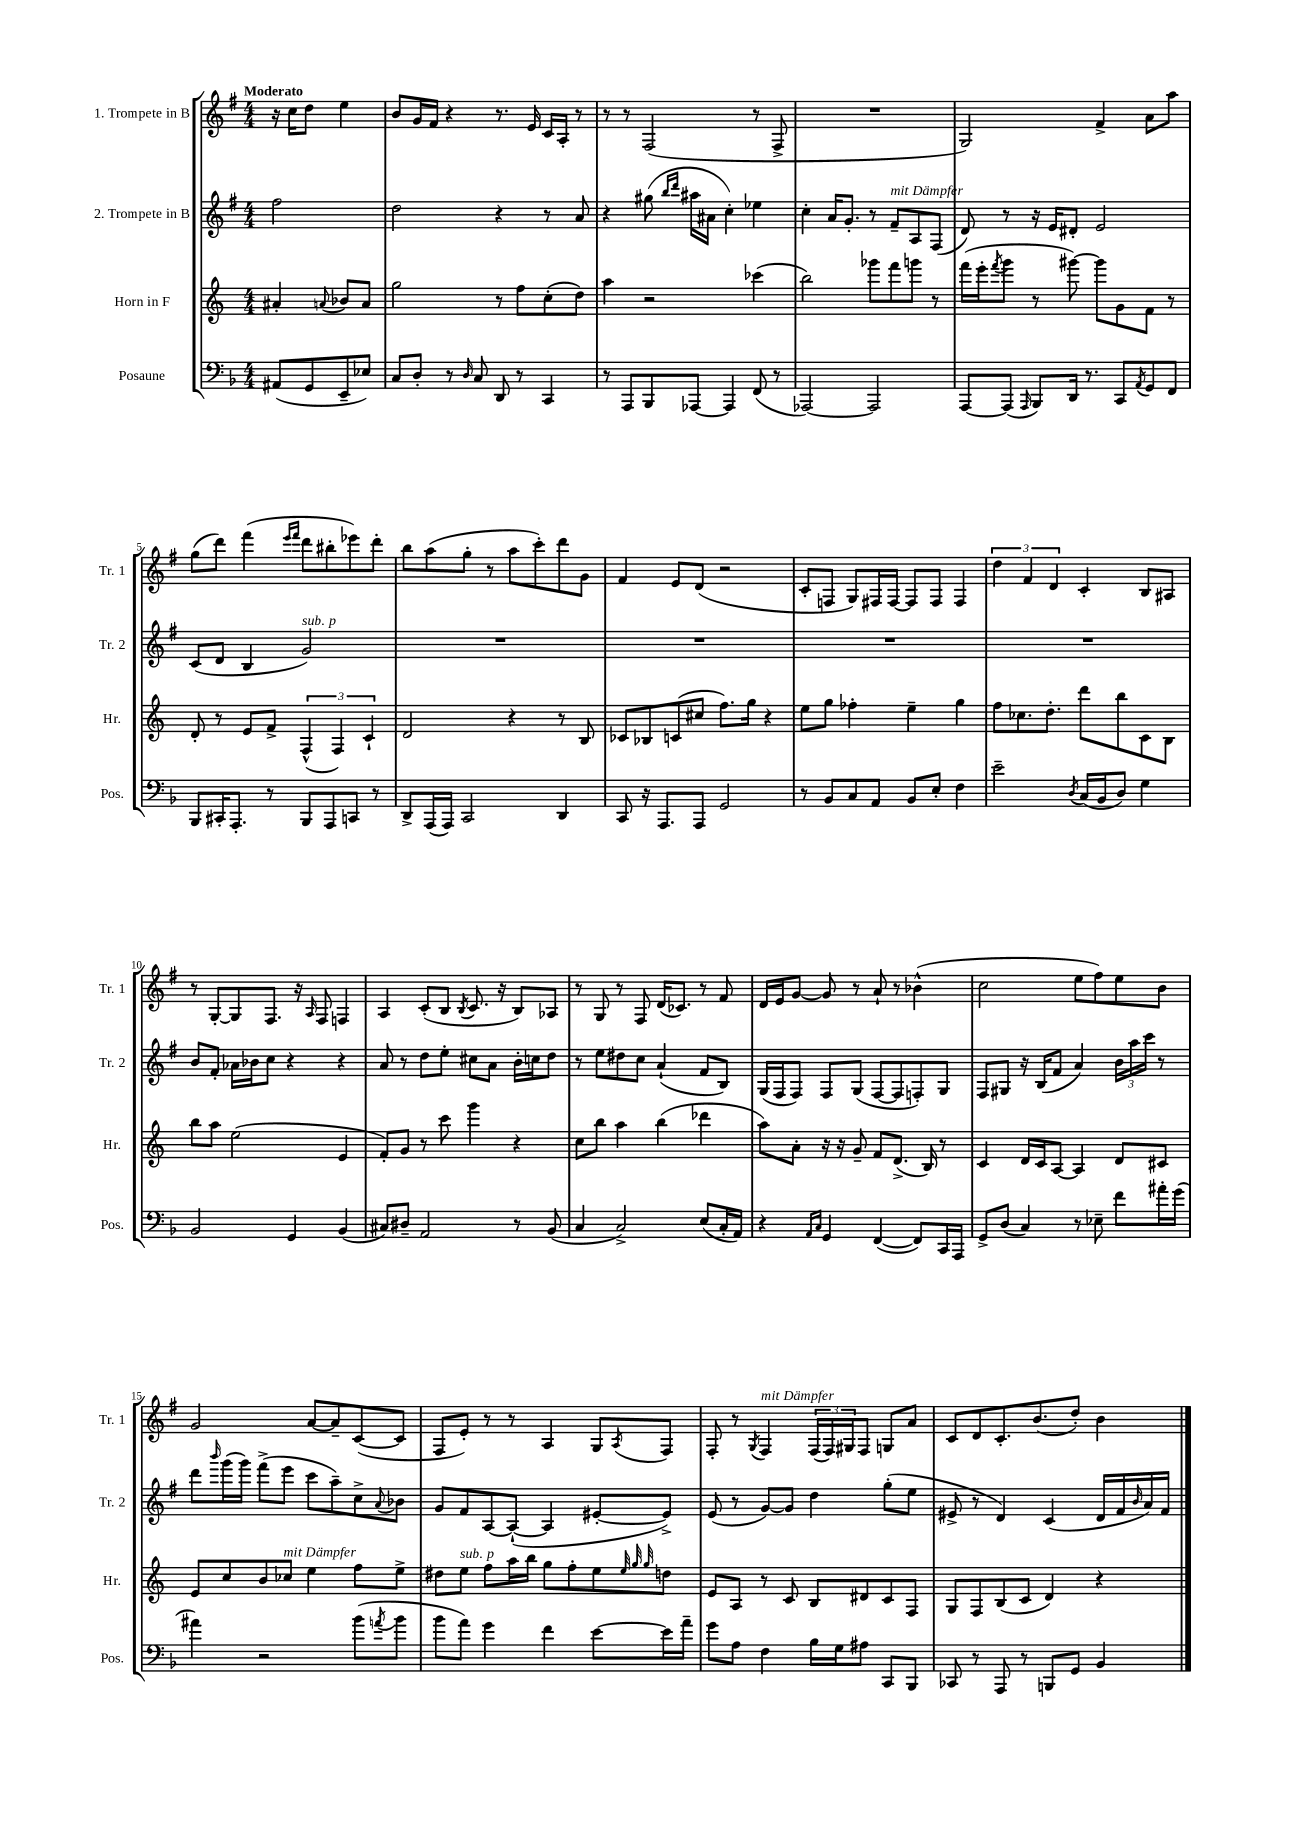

**kern	**kern	**kern	**kern
*part4	*part3	*part2	*part1
*staff4	*staff3	*staff2	*staff1
*I"Posaune	*I"Horn in F	*I"2. Trompete in B	*I"1. Trompete in B
*I'Pos.	*I'Hr.	*I'Tr. 2	*I'Tr. 1
*clefF4	*clefG2	*clefG2	*clefG2
*k[b-]	*k[]	*k[f#]	*k[f#]
*M4/4	*M4/4	*M4/4	*M4/4
=	=	=	=
!	!	!	!LO:TX:a:B:t=Moderato
(8AA#X/L	4a#X'/	2ff#\	16r
.	.	.	16cc\KL
8GG/	.	.	8dd\J
.	8qqan/	.	.
8EE~/	8b-X/L	.	4ee\
8E-X/J)	8a/J	.	.
=1	=1	=1	=1
8C/L	2gg\	2dd\	8b/L
8D'/J	.	.	16g/L
.	.	.	16f#/JJ
8r	.	.	4r
16qqD/	.	.	.
8C/	.	.	.
8DD/	8r	4r	8.r
8r	8ff\L	.	.
.	.	.	16e/
4CC/	(8cc'\	8r	16c/LL
.	.	.	16A'/JJ
.	8dd\J)	8a/	8r
=2	=2	=2	=2
8r	4aa\	4r	8r
8AAA/L	.	.	8r
8BBB-/	2r	(8gg#X\	(2F#/
.	.	16qqbb/LL	.
.	.	16qqddd/JJ	.
[8AAA-X/J	.	16aa#X\LL	.
.	.	16a#X\JJ	.
4AAA-/]	.	4cc'\)	.
(8FF/	(4ccc-X\	4ee-X\	8r
8r	.	.	8F#^/
=3	=3	=3	=3
[2AAA-X/)	2bb\)	4cc'\	1r
.	.	16a/KL	.
.	.	8.g'/J	.
2AAA-/]	8ggg-X\L	8r	.
!	!	!LO:TX:a:i:t=mit Dämpfer	!
.	8fff\	8f#~/L	.
.	8gggn\J	8A/	.
.	8r	(8F#/J	.
=4	=4	=4	=4
[8AAA/L	(16fff\LL	8d/)	2G/)
.	16eee'\J	.	.
.	8qfff/	.	.
(8AAA/J]	8ggg\J	8r	.
16qqAAA/	.	.	.
8BBB-/L)	8r	16r	.
.	.	16e/KL	.
16DD/Jk	[8ggg#X\)	8d#X'/J	.
8.r	.	.	.
.	8ggg#\L]	2e/	4f#^/
8CC/L	8g\	.	.
8qAA/	.	.	.
8GG/	8f\J	.	8a\L
8FF/J	8r	.	8aa\J
!!LO:LB:g=z
=5	=5	=5	=5
8BBB-/L	8d'/	(8c/L	(8gg\L
16CC#X'/K	8r	8d/J	8ddd\J)
8.AAA'/J	.	.	.
.	8e/L	4B/	(4fff#\
8r	8f^/J	.	.
.	.	.	16qqeee/LL
.	.	.	16qqfff#/JJ
!	!	!LO:TX:a:i:t=sub. p	!
8BBB-/L	(6F^^/	2g/)	8ddd\L
8AAA/	.	.	8bb#X'\
.	6F/)	.	.
8CCn/J	.	.	8eee-X\)
.	6c`/	.	.
8r	.	.	8ddd'\J
=6	=6	=6	=6
8DD^/L	2d/	1r	8bb\L
(16AAA/L	.	.	(8aa\
16AAA/JJ)	.	.	.
2CC/	.	.	8gg'\J
.	.	.	8r
.	4r	.	8aa\L
.	.	.	8ccc'\)
4DD/	8r	.	8ddd\
.	8B/	.	8g\J
=7	=7	=7	=7
8CC/	8c-X/L	1r	4f#/
16r	8B-X/	.	.
8.AAA/L	.	.	.
.	(8cn/	.	8e/L
8AAA/J	8cc#X/J	.	(8d/J
2GG/	8.ff\L)	.	2r
.	16gg\Jk	.	.
.	4r	.	.
=8	=8	=8	=8
8r	8ee\L	1r	8c'/L
8BB-/L	8gg\J	.	8Fn/J
8C/	4ff-X'\	.	8G/L)
8AA/J	.	.	16F#X/L
.	.	.	[16F#/JJ
8BB-/L	4ee~\	.	8F#/L]
8E'/J	.	.	8F#/J
4F\	4gg\	.	4F#/
=9	=9	=9	=9
2e~\	8ff\L	1r	6dd\
.	8.cc-X\	.	.
.	.	.	6f#/
.	8.dd'\J	.	.
.	.	.	6d/
8qD/	.	.	.
(16C/LL	8ddd\L	.	4c'/
16BB-/J	.	.	.
8D/J)	8bb\	.	.
4G\	8c\	.	8B/L
.	8B\J	.	8A#X/J
!!LO:LB:g=z
=10	=10	=10	=10
2BB-/	8bb\L	8b/L	8r
.	8aa\J	8f#'/J	[8G'/L
.	(2ee\	16a-X\LL	8G/]
.	.	16b-X\J	.
.	.	8cc\J	8.F#/J
4GG/	.	4r	.
.	.	.	16r
.	.	.	16qqA/
.	.	.	8F#/
(4BB-/	4e/	4r	4Fn/
=11	=11	=11	=11
8C#X/L)	8f'/L)	8a/	4A/
8D#X~/J	8g/J	8r	.
2AA/	8r	8dd\L	(8c'/L
.	8ccc\	8ee'\J	8B/J
.	.	.	8qB/
.	4ggg\	8cc#X\L	8.c/
.	.	8a\J	.
.	.	.	16r
8r	4r	16b'\LL	8B/L)
.	.	16ccn\J	.
(8BB-/	.	8dd\J	8A-X/J
=12	=12	=12	=12
4C/	8cc\L	8r	8r
.	8bb\J	8ee\L	8G/
2C^/)	4aa\	8dd#X\	8r
.	.	8cc\J	8F#/
.	(4bb\	(4a`/	(16d/KL
.	.	.	8.c-X/J)
(8E/L	4ddd-X\	8f#/L	8r
16C'/L	.	8B/J)	8f#/
16AA/JJ)	.	.	.
=13	=13	=13	=13
4r	8aa\L)	(16G/LL	16d/LL
.	.	16F#/J	16e/J
.	8a'\J	8F#/J)	[8g/J
16qqAA/LL	.	.	.
16qqC/JJ	.	.	.
4GG/	16r	8F#/L	8g/]
.	16r	.	.
.	8g~/	(8G/J	8r
([4FF/	8f/L	[8F#/L	8a`/
.	(8.d^/J	8F#/]	8r
8FF/L])	.	8Fn'/)	(4b-X^^\
.	16B/)	.	.
16CC/L	8r	8G/J	.
16AAA/JJ	.	.	.
=14	=14	=14	=14
8GG^/L	4c/	8F#/L	2cc\
(8D/J	.	8G#X/J	.
4C/)	16d/LL	16r	.
.	16c/J	(16B/KL	.
.	[8A/J	8f#/J	.
8r	4A/]	4a/)	8ee\L
8E-X~\	.	.	8ff#\)
8f\L	8d/L	24b\LL	8ee\
.	.	24aa\	.
.	.	24ccc\JJ	.
16a#X'\L	8c#X/J	8r	8b\J
(16g\JJ	.	.	.
!!LO:LB:g=z
=15	=15	=15	=15
4a#X\)	8e/L	8ddd\L	2g/
.	.	16qqbbb/	.
.	8cc/	(16ggg\L	.
.	.	16ggg\JJ)	.
2r	8b/	(8fff#^\L	.
!	!LO:TX:a:i:t=mit Dämpfer	!	!
.	8cc-X/J	8eee\J	.
.	4ee\	8ccc\L	[8a/L
.	.	8aa~\)	8a~/]
(8b-\L	8ff\L	8cc^\	([8c/
8qan/	.	8qqa/	.
8b-\J	8ee^\J	8b-X\J	8c/J]
=16	=16	=16	=16
8b-\L	8dd#X\L	8g/L	8F#/L
!	!LO:TX:a:i:t=sub. p	!	!
8a\J)	8ee\J	8f#/	8e'/J)
4g\	8ff\L	[8A/	8r
.	16aa\L	(8A`/J_	8r
.	16bb\JJ	.	.
4f\	8gg\L	4A/]	4A/
.	8ff'\	.	.
[8e\L	8ee\	[8e#X'/L	8G/L
.	32qqee/	.	.
.	32qqgg/	.	.
.	32qqgg/	.	8qA/
16e\L]	8ddn\J	8e#^/J])	8F#/J
16a~\JJ	.	.	.
=17	=17	=17	=17
8g\L	8e/L	(8e/	8F#'/
8A\J	8A/J	8r	8r
.	.	.	8qG/
!	!	!	!LO:TX:a:i:t=mit Dämpfer
4F\	8r	[8g/L)	4F#/
.	8c/	8g/J]	.
16B-\LL	8B/L	4dd\	(24F#/LL
.	.	.	24F#/)
16G\J	.	.	.
.	.	.	24G#X/J
8A#X\J	8d#X/	.	8F#/J
8CC/L	8c/	(8gg'\L	8Gn/L
8BBB-/J	8F/J	8ee\J	8a/J
=18	=18	=18	=18
8CC-X/	8G/L	8e#X^/	8c/L
8r	8F/	8r	8d/
8AAA/	(8B/	4d/)	8.c'/
8r	8c/J	.	.
.	.	.	(8.b/
8BBBn/L	4d/)	(4c/	.
8GG/J	.	.	8dd'/J)
4BB-/	4r	16d/LL	4b\
.	.	16f#/	.
.	.	16qqb/	.
.	.	16a/)	.
.	.	16f#/JJ	.
==	==	==	==
*-	*-	*-	*-
